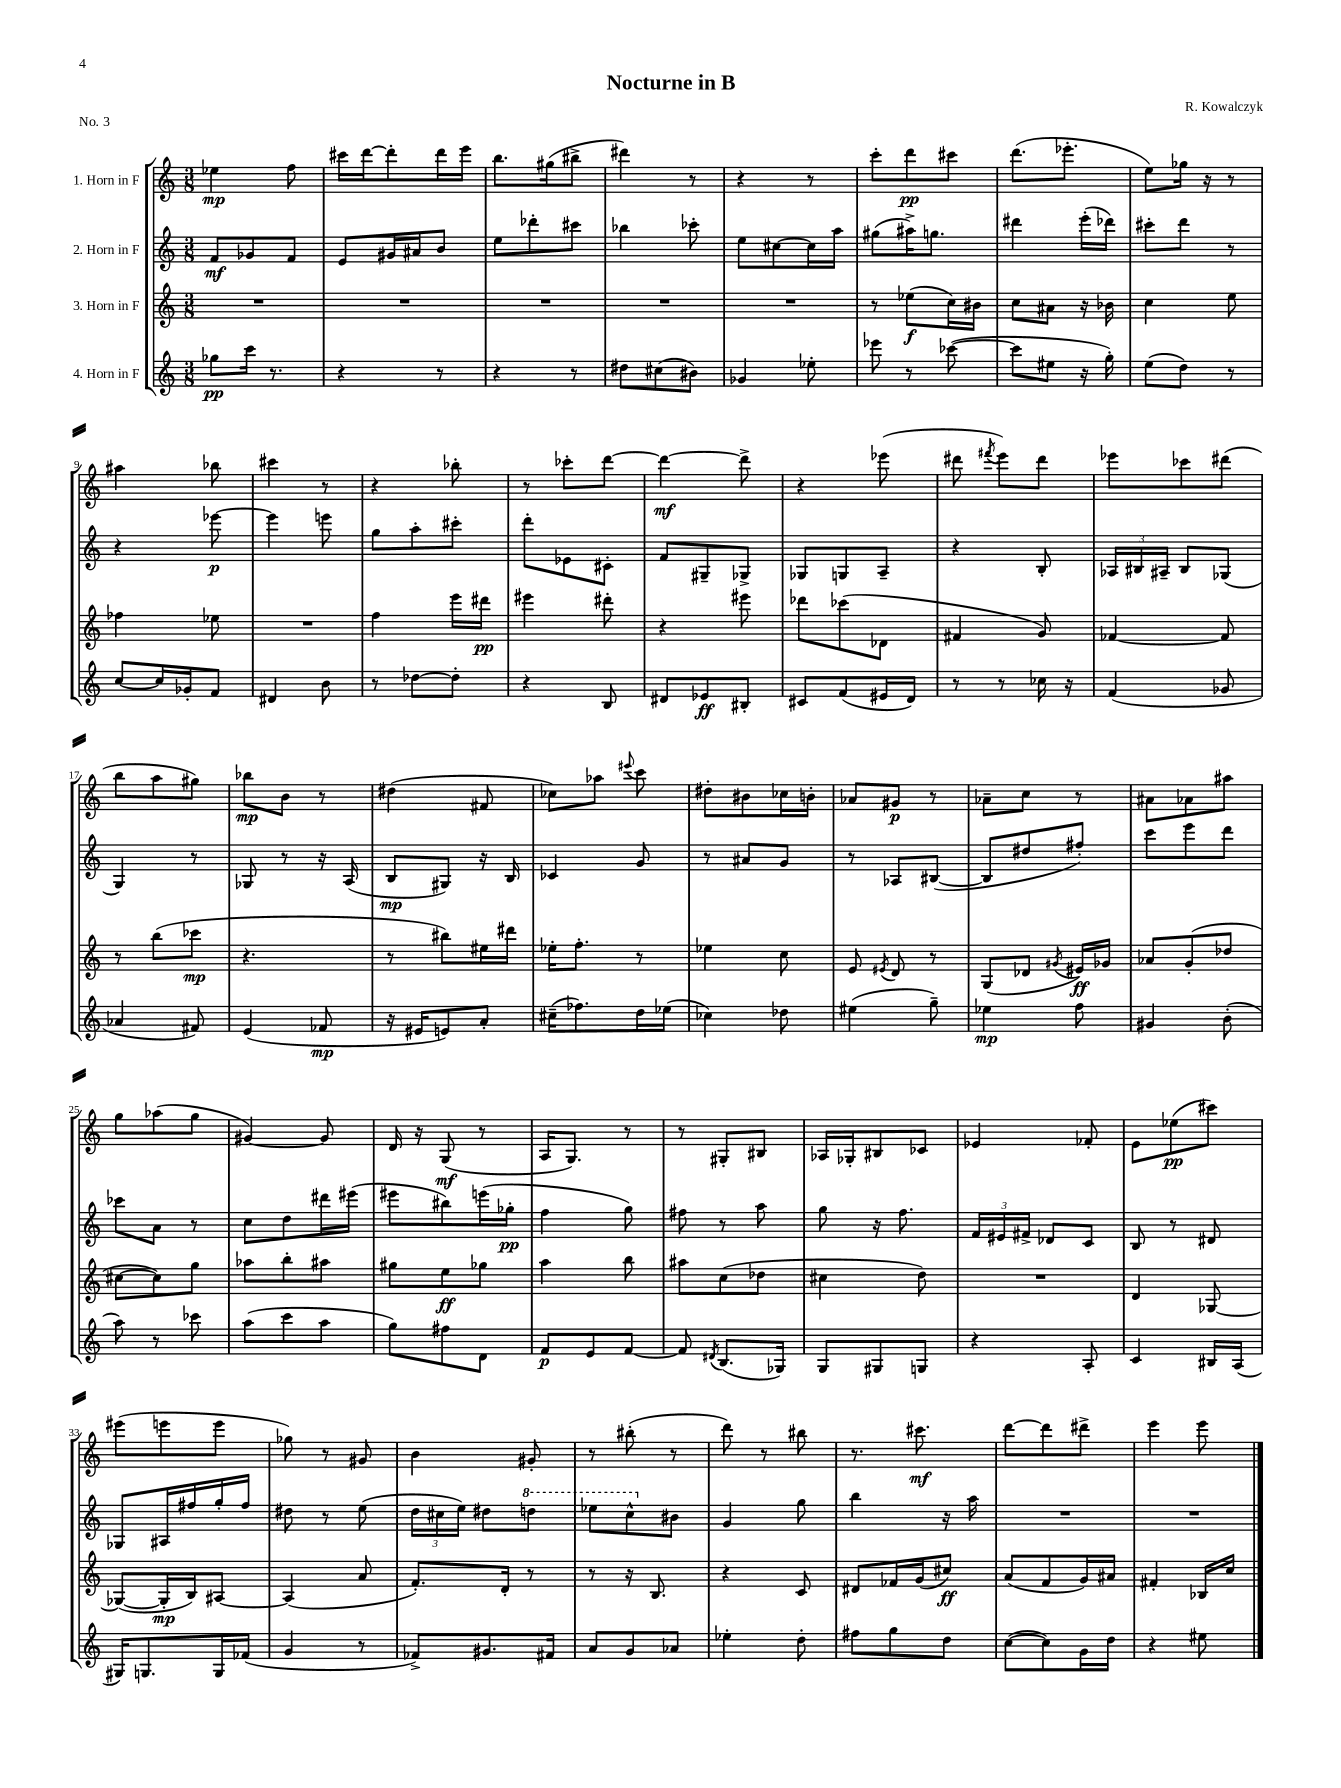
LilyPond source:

\header { title = "Nocturne in B" composer = "R. Kowalczyk" piece = "No. 3" }
<<
\new StaffGroup <<
\new Staff = "s0" \with { instrumentName = "1. Horn in F" } {
    \clef treble \key c \major \numericTimeSignature \time 3/8
    \autoBeamOff ees''4\mp f''8 |
    cis'''16[ d'''16~ d'''8-. d'''16 e'''16] |
    b''8.[ gis''16( bis''8]-> |
    dis'''4) r8 |
    r4 r8 |
    c'''8[-. d'''8\pp cis'''8] |
    d'''8.[( ees'''8.]-. |
    e''8[) ges''16] r16 r8 |
    ais''4 bes''8 |
    cis'''4 r8 |
    r4 bes''8-. |
    r8 ces'''8[-. d'''8]~ |
    d'''4~\mf d'''8-> |
    r4 ees'''8( |
    dis'''8 \acciaccatura { fis'''8 } e'''8[) dis'''8] |
    ees'''8[ ces'''8 dis'''8]( |
    b''8[ a''8 gis''8]) |
    bes''8[\mp b'8] r8 |
    dis''4( fis'8 |
    ces''8[) aes''8] \appoggiatura { eis'''8 } c'''8 |
    dis''8[-. bis'8 ces''16 b'16]-. |
    aes'8[ gis'8]\p r8 |
    aes'8[-- c''8] r8 |
    ais'8[ aes'8 ais''8] |
    g''8[ aes''8( g''8] |
    gis'4~) gis'8 |
    d'16 r16 g8\mf( r8 |
    a16[ g8.]) r8 |
    r8 gis8[-. bis8] |
    aes16[ ges16-. bis8 ces'8] |
    ees'4 fes'8-. |
    e'8[ ees''8\pp( cis'''8]) |
    eis'''8[( e'''8 e'''8] |
    ges''8) r8 gis'8 |
    b'4 gis'8-. |
    r8 bis''8-.( r8 |
    d'''8) r8 bis''8 |
    r8. cis'''8.\mf |
    d'''8[~ d'''8 dis'''8]-> |
    e'''4 e'''8 \bar "|." |
}
\new Staff = "s1" \with { instrumentName = "2. Horn in F" } {
    \clef treble \key c \major \numericTimeSignature \time 3/8
    \autoBeamOff f'8[\mf ges'8 f'8] |
    e'8[ gis'16 ais'16 b'8] |
    e''8[ des'''8-. cis'''8] |
    bes''4 ces'''8-. |
    e''8[ cis''8~ cis''16 a''16] |
    gis''8[( ais''16->) g''8.] |
    dis'''4 e'''16[-.( des'''16]) |
    cis'''8[-. d'''8] r8 |
    r4 ees'''8~\p |
    ees'''4 e'''8 |
    g''8[ a''8-. cis'''8]-. |
    d'''8[-. ees'8 cis'8]-. |
    f'8[ gis8-- ges8]-> |
    ges8[ g8 a8]-- |
    r4 b8-. |
    \tuplet 3/2 { aes16[ bis16 ais16]-- } bis8[ ges8]( |
    g4) r8 |
    ges8 r8 r16 a16( |
    b8[\mp gis8]) r16 b16 |
    ces'4 g'8 |
    r8 ais'8[ g'8] |
    r8 aes8[ bis8]~( |
    bis8[ dis''8 fis''8]-.) |
    c'''8[ e'''8 d'''8] |
    ces'''8[ a'8] r8 |
    c''8[ d''8 dis'''16 eis'''16]( |
    eis'''8[ bis''8) e'''16( ges''16]-.\pp |
    f''4 g''8) |
    fis''8 r8 a''8 |
    g''8 r16 f''8. |
    \tuplet 3/2 { f'16[ eis'16 fis'16]-> } des'8[ c'8] |
    b8 r8 dis'8 |
    ges8[ ais16 fis''16 g''16-. fis''16] |
    dis''8 r8 e''8( |
    \tuplet 3/2 { d''16[ cis''16 e''16]) } dis''8[ \ottava #1 d'''!8] |
    ees'''8[ c'''8-^ \ottava #0 bis'8] |
    g'4 g''8 |
    b''4 r16 a''16 |
    R4. |
    R4. \bar "|." |
}
\new Staff = "s2" \with { instrumentName = "3. Horn in F" } {
    \clef treble \key c \major \numericTimeSignature \time 3/8
    \autoBeamOff R4. |
    R4. |
    R4. |
    R4. |
    R4. |
    r8 ees''8[\f( c''16) bis'16] |
    c''8[ ais'8] r16 bes'16 |
    c''4 e''8 |
    fes''4 ees''8 |
    R4. |
    f''4 e'''16[ dis'''16]\pp |
    eis'''4 dis'''8-. |
    r4 eis'''8 |
    des'''8[ ces'''8( des'8] |
    fis'4 g'8) |
    fes'4~ fes'8 |
    r8 b''8[( ces'''8]\mp |
    r4. |
    r8 bis''8[) eis''16 dis'''16] |
    ees''16[-. f''8.]-. r8 |
    ees''4 c''8 |
    e'8 \acciaccatura { eis'8 } d'8 r8 |
    g8[( des'8] \acciaccatura { gis'8 } eis'16[\ff) ges'16] |
    aes'8[ g'8-.( des''8] |
    cis''8[~ cis''8) g''8] |
    aes''8[ b''8-. ais''8] |
    gis''8[ e''8\ff ges''8] |
    a''4 b''8 |
    ais''8[ c''8( des''8] |
    cis''4 d''8) |
    R4. |
    d'4 ges8~ |
    ges8[~( ges16-.\mp b16) ais8]~ |
    ais4( a'8 |
    f'8.[-.) d'16]-. r8 |
    r8 r16 b8. |
    r4 c'8 |
    dis'8[ fes'16 g'16( cis''8]\ff) |
    a'8[( f'8 g'16) ais'16] |
    fis'4-. bes16[ c''16] \bar "|." |
}
\new Staff = "s3" \with { instrumentName = "4. Horn in F" } {
    \clef treble \key c \major \numericTimeSignature \time 3/8
    \autoBeamOff ges''8[\pp c'''16] r8. |
    r4 r8 |
    r4 r8 |
    dis''8[ cis''8( bis'8]) |
    ges'4 ees''8-. |
    ees'''8 r8 ces'''8~( |
    ces'''8[ eis''8] r16 g''16-.) |
    e''8[( d''8]) r8 |
    c''8[~ c''16 ges'16-. f'8] |
    dis'4 b'8 |
    r8 des''8[~ des''8]-. |
    r4 b8 |
    dis'8[ ees'8\ff bis8]-. |
    cis'8[ f'8( eis'16 d'16]) |
    r8 r8 ces''16 r16 |
    f'4( ges'8 |
    aes'4 fis'8) |
    e'4( fes'8\mp |
    r16 eis'16[ e'8) a'8]-. |
    cis''16[--( fes''8.) d''16 ees''16]( |
    ces''4) des''8 |
    eis''4( g''8--) |
    ees''4\mp f''8 |
    gis'4 b'8-.( |
    a''8) r8 ces'''8 |
    a''8[( c'''8 a''8] |
    g''8[) fis''8 d'8] |
    f'8[\p e'8 f'8]~ |
    f'8 \acciaccatura { dis'8 } b8.[( ges16]) |
    g8[ gis8 g8] |
    r4 a8-. |
    c'4 bis16[ a16]( |
    gis16[) g8. g16 fes'16]( |
    g'4 r8 |
    fes'8[->) gis'8. fis'16] |
    a'8[ g'8 aes'8] |
    ees''4-. d''8-. |
    fis''8[ g''8 d''8] |
    c''8[~( c''8) g'16 d''16] |
    r4 eis''8 \bar "|." |
}
>>
>>
